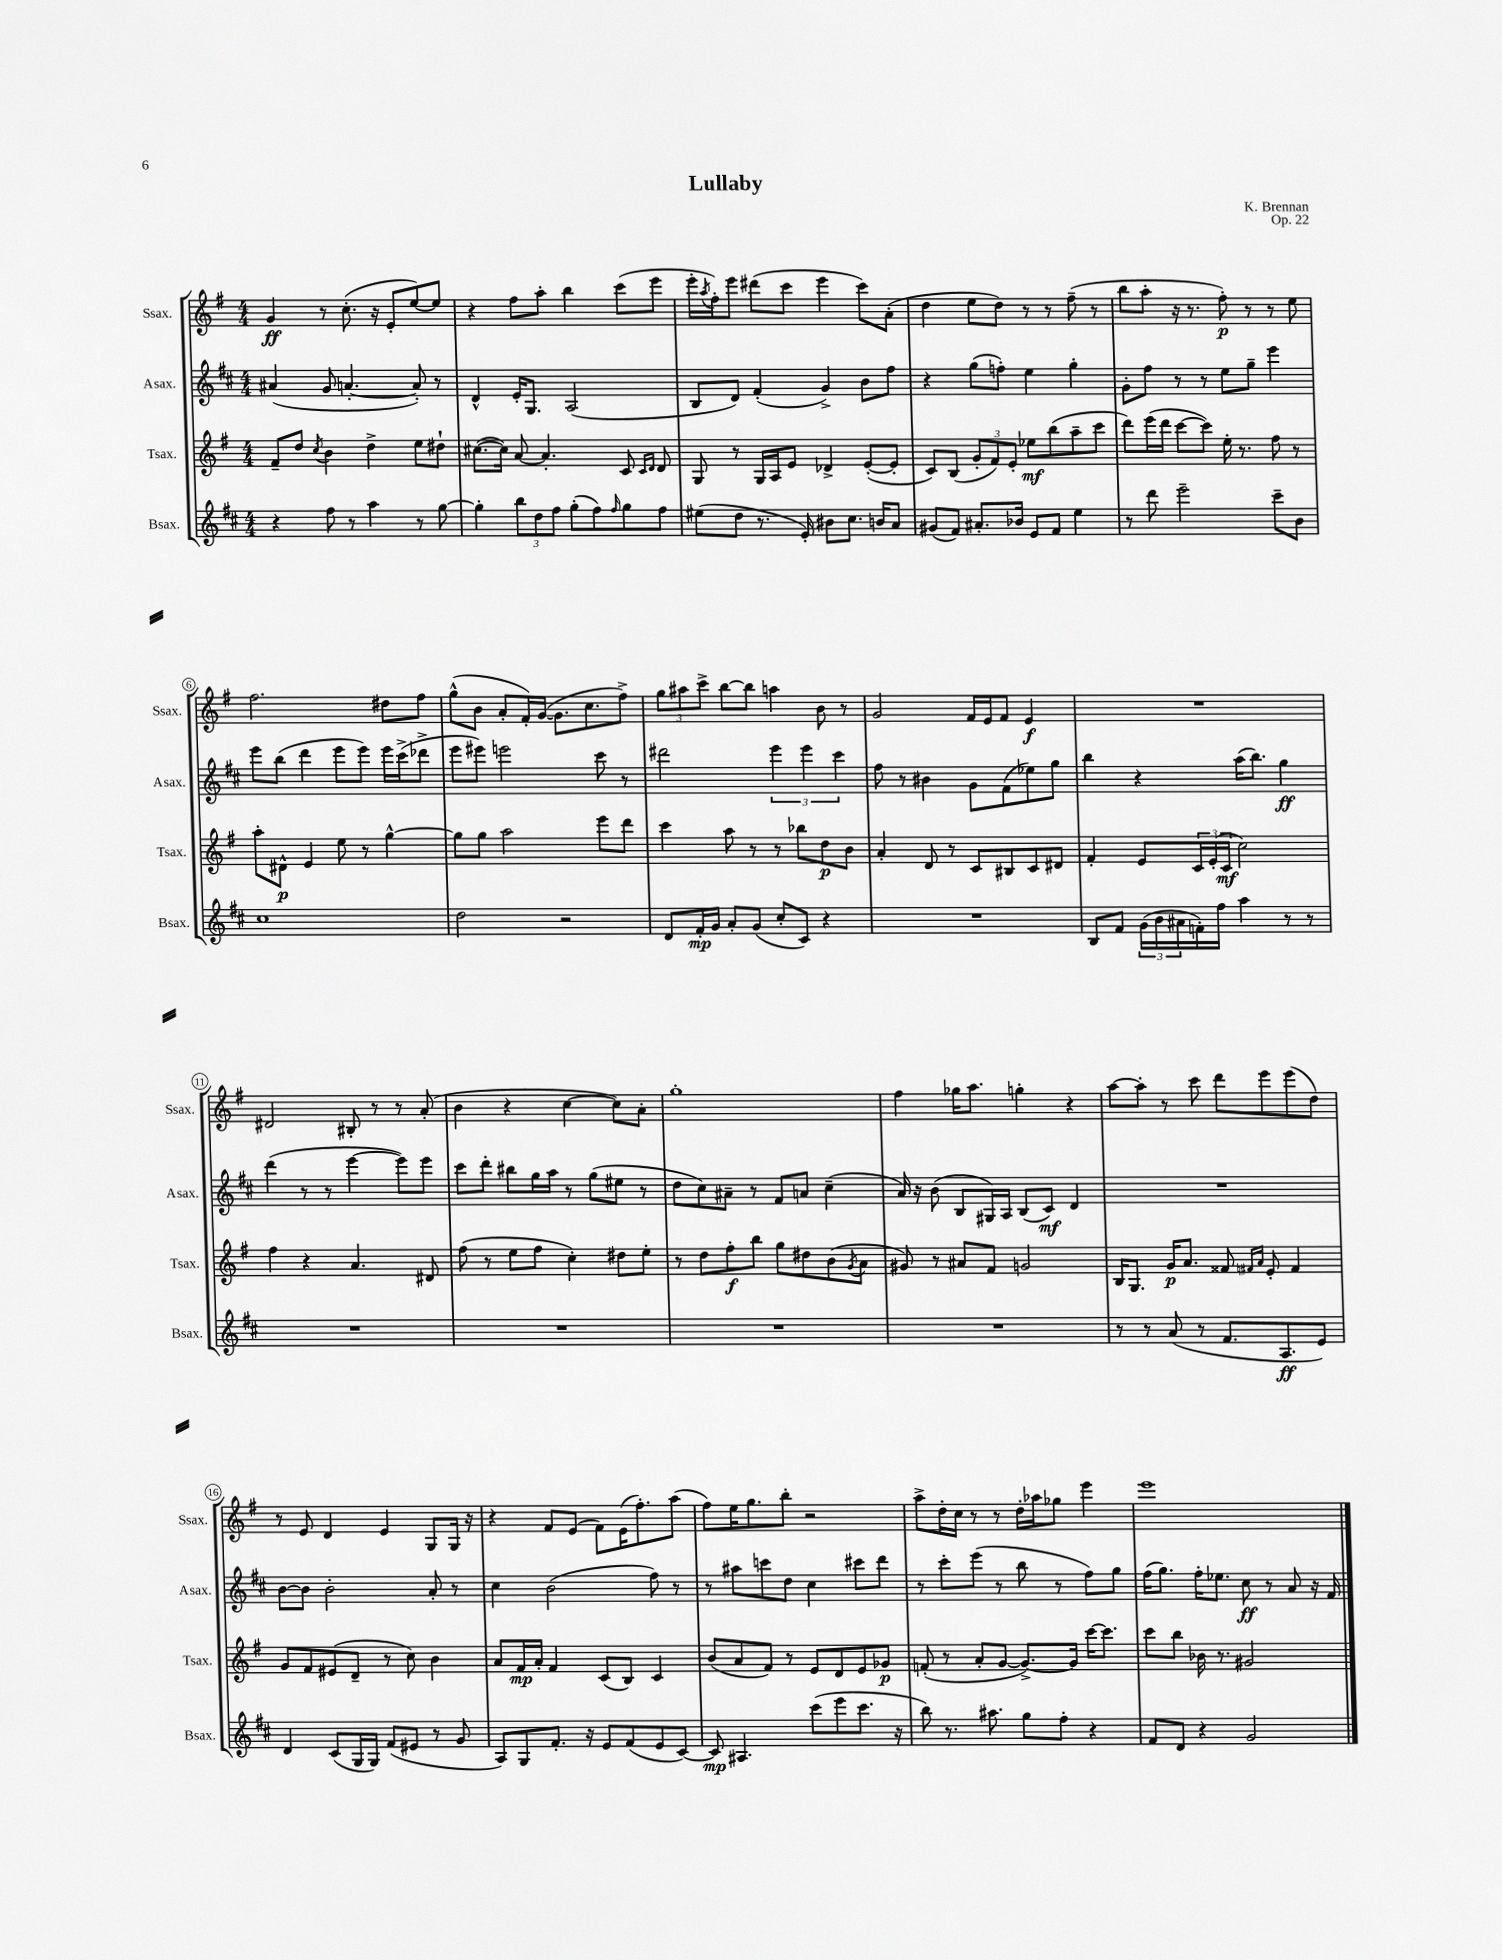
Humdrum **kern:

**kern	**dynam	**kern	**dynam	**kern	**dynam	**kern	**dynam
*part4	*part4	*part3	*part3	*part2	*part2	*part1	*part1
*staff4	*staff4	*staff3	*staff3	*staff2	*staff2	*staff1	*staff1
*I"Bsax.	*	*I"Tsax.	*	*I"Asax.	*	*I"Ssax.	*
*I'Bsax.	*	*I'Tsax.	*	*I'Asax.	*	*I'Ssax.	*
*clefG2	*	*clefG2	*	*clefG2	*	*clefG2	*
*k[f#c#]	*	*k[f#]	*	*k[f#c#]	*	*k[f#]	*
*M4/4	*	*M4/4	*	*M4/4	*	*M4/4	*
=1	=1	=1	=1	=1	=1	=1	=1
4r	.	8f#~/L	.	(4a#X/	.	4g/	ff
.	.	8dd/J	.	.	.	.	.
.	.	8qcc/	.	.	.	.	.
8ff#\	.	4b\	.	8g/	.	8r	.
8r	.	.	.	[4.an'/	.	(8.cc'\	.
4aa\	.	4dd^\	.	.	.	.	.
.	.	.	.	.	.	16r	.
.	.	.	.	.	.	8e'/L	.
8r	.	8ee\L	.	8a'/])	.	[8ee/)	.
[8gg\	.	8dd#X`\J	.	8r	.	8ee/J]	.
=2	=2	=2	=2	=2	=2	=2	=2
4gg'\]	.	([8.cc#X\L	.	4d^^/	.	4r	.
.	.	16cc#\Jk])	.	.	.	.	.
12bb\L	.	[8a/	.	16e'/KL	.	8ff#\L	.
.	.	.	.	8.G/J	.	.	.
12dd\	.	.	.	.	.	.	.
.	.	4.a'/]	.	.	.	8aa'\J	.
12ff#\J	.	.	.	.	.	.	.
(8gg'\L	.	.	.	(2A/	.	4bb\	.
8ff#\)	.	.	.	.	.	.	.
16qqff#/	.	.	.	.	.	.	.
8gg\	.	8c/	.	.	.	(8ccc\L	.
.	.	16qqc/LL	.	.	.	.	.
.	.	16qqd/JJ	.	.	.	.	.
8ff#\J	.	8d/	.	.	.	8eee\J	.
=3	=3	=3	=3	=3	=3	=3	=3
(8ee#X\L	.	8G/	.	8B/L	.	16eee'\LL	.
.	.	.	.	.	.	8qaa/	.
.	.	.	.	.	.	16ff#'\J)	.
8dd\J	.	8r	.	8d/J)	.	8eee\J	.
8.r	.	16G/LL	.	(4f#'/	.	(8ddd#X\L	.
.	.	16A/J	.	.	.	.	.
.	.	8e/J	.	.	.	8ccc\J	.
16e'/)	.	.	.	.	.	.	.
8b#X\L	.	4d-X^/	.	4g^/)	.	4eee\	.
8.cc#\J	.	.	.	.	.	.	.
.	.	([8e'/L	.	8b\L	.	8ccc\L)	.
16bn/KL	.	.	.	.	.	.	.
8a/J	.	8e'/J]	.	8ff#\J	.	(8a'\J	.
=4	=4	=4	=4	=4	=4	=4	=4
(8g#X/L	.	8c/L)	.	4r	.	4dd\	.
8f#/J)	.	(8B/J	.	.	.	.	.
8.a#X'/L	.	12g'/L	.	(8gg\L	.	8ee\L	.
.	.	12f#/)	.	.	.	.	.
.	.	.	.	8ffn'\J)	.	8dd\J)	.
.	.	12e'/J	.	.	.	.	.
16b-X/Jk	.	.	.	.	.	.	.
8e/L	.	8ee-X\L	mf	4ee\	.	8r	.
8f#/J	.	(8bb\	.	.	.	8r	.
4ee\	.	8aa~\	.	4gg'\	.	(8ff#~\	.
.	.	8ccc\J	.	.	.	8r	.
=5	=5	=5	=5	=5	=5	=5	=5
8r	.	8ddd\L)	.	8g'\L	.	8bb\L	.
8ddd\	.	(16eee\L	.	8ff#\J	.	8aa'\J	.
.	.	16ddd\JJ	.	.	.	.	.
2eee~\	.	[8ccc\L	.	8r	.	16r	.
.	.	.	.	.	.	8.r	.
.	.	8ccc\J])	.	8r	.	.	.
.	.	16ee'\	.	8ee\L	.	8ff#'\)	p
.	.	8.r	.	.	.	.	.
.	.	.	.	8gg~\J	.	8r	.
8ccc#~\L	.	8ff#\	.	4eee\	.	8r	.
8b\J	.	8r	.	.	.	8ee\	.
!!LO:LB:g=z
=6	=6	=6	=6	=6	=6	=6	=6
1cc#	.	8aa'\L	.	8eee\L	.	2.ff#\	.
.	.	8d#X^^\J	p	(8bb\J	.	.	.
.	.	4e/	.	4ddd\	.	.	.
.	.	8ee\	.	8eee\L	.	.	.
.	.	8r	.	8eee\J)	.	.	.
.	.	[4gg^^\	.	16eee\LL	.	8dd#X\L	.
.	.	.	.	(16ccc#^\J	.	.	.
.	.	.	.	8ddd-X^\J	.	8ff#\J	.
=7	=7	=7	=7	=7	=7	=7	=7
2dd\	.	8gg\L]	.	8eee\L	.	(8gg^^\L	.
.	.	8gg\J	.	8eee#X\J)	.	8b\J	.
.	.	2aa\	.	2eeen\	.	8a'/L	.
.	.	.	.	.	.	16f#'/L)	.
.	.	.	.	.	.	([16g/JJ	.
2r	.	.	.	.	.	8.g\L]	.
.	.	.	.	.	.	8.cc\	.
.	.	8eee\L	.	8ccc#\	.	.	.
.	.	8ddd\J	.	8r	.	8ff#^\J)	.
=8	=8	=8	=8	=8	=8	=8	=8
8d/L	.	4ccc\	.	2ddd#X\	.	12gg\L	.
.	.	.	.	.	.	12aa#X\	.
16f#'/L	mp	.	.	.	.	.	.
.	.	.	.	.	.	12ccc^\J	.
16g/JJ	.	.	.	.	.	.	.
8a'/L	.	8aa\	.	.	.	[8bb\L	.
(8g/J	.	8r	.	.	.	8bb\J]	.
8cc#'/L	.	8r	.	6eee\	.	4aan\	.
8c#/J)	.	8bb-X\L	.	.	.	.	.
.	.	.	.	6eee\	.	.	.
4r	.	8dd\	p	.	.	8b\	.
.	.	.	.	6ccc#\	.	.	.
.	.	8b\J	.	.	.	8r	.
=9	=9	=9	=9	=9	=9	=9	=9
1r	.	4a'/	.	8ff#\	.	2g/	.
.	.	.	.	8r	.	.	.
.	.	8d/	.	4b#X\	.	.	.
.	.	8r	.	.	.	.	.
.	.	8c/L	.	8g\L	.	16f#/LL	.
.	.	.	.	.	.	16e/J	.
.	.	8B#X/	.	(8f#\	.	8f#/J	.
.	.	8c/	.	8ee-X\)	.	4e/	f
.	.	8d#X/J	.	8gg\J	.	.	.
=10	=10	=10	=10	=10	=10	=10	=10
8B/L	.	4f#'/	.	4bb\	.	1r	.
8f#/J	.	.	.	.	.	.	.
(24g\LL	.	8e/L	.	4r	.	.	.
24b\	.	.	.	.	.	.	.
24a#X\	.	.	.	.	.	.	.
16fn'\)	.	24c/L	.	.	.	.	.
.	.	(24e'/	.	.	.	.	.
16ff#\JJ	.	.	.	.	.	.	.
.	.	24c/JJ	mf	.	.	.	.
4aa\	.	2cc\)	.	(16aa\KL	.	.	.
.	.	.	.	8.bb\J)	.	.	.
8r	.	.	.	4gg\	ff	.	.
8r	.	.	.	.	.	.	.
!!LO:LB:g=z
=11	=11	=11	=11	=11	=11	=11	=11
1r	.	4ff#\	.	(4ddd\	.	2d#X/	.
.	.	4r	.	8r	.	.	.
.	.	.	.	8r	.	.	.
.	.	4.a/	.	[4eee\	.	8B#X'/	.
.	.	.	.	.	.	8r	.
.	.	.	.	8eee\L])	.	8r	.
.	.	8d#X/	.	8eee\J	.	(8a'/	.
=12	=12	=12	=12	=12	=12	=12	=12
1r	.	(8ff#\	.	8ccc#\L	.	4b\	.
.	.	8r	.	8ddd'\J	.	.	.
.	.	8ee\L	.	8bb#X\L	.	4r	.
.	.	8ff#\J	.	16gg\L	.	.	.
.	.	.	.	16aa\JJ	.	.	.
.	.	4cc'\)	.	8r	.	[4cc\	.
.	.	.	.	(8gg\L	.	.	.
.	.	8dd#X\L	.	8ee#X\J	.	8cc\L])	.
.	.	8ee'\J	.	8r	.	8a'\J	.
=13	=13	=13	=13	=13	=13	=13	=13
1r	.	8r	.	8dd\L	.	1gg'	.
.	.	8dd\L	.	8cc#\)	.	.	.
.	.	8ff#'\	f	8a#X~\J	.	.	.
.	.	8bb\J	.	8r	.	.	.
.	.	8gg\L	.	8f#/L	.	.	.
.	.	8dd#X\	.	8an/J	.	.	.
.	.	(8b\	.	(4cc#~\	.	.	.
.	.	8qg/	.	.	.	.	.
.	.	8a\J	.	.	.	.	.
=14	=14	=14	=14	=14	=14	=14	=14
1r	.	8g#X/)	.	16a/)	.	4ff#\	.
.	.	.	.	16r	.	.	.
.	.	8r	.	(8b\	.	.	.
.	.	8a#X/L	.	8B/L	.	16gg-X\KL	.
.	.	.	.	.	.	8.aa\J	.
.	.	8f#/J	.	16G#X/L)	.	.	.
.	.	.	.	16A/JJ	.	.	.
.	.	2gn/	.	(8B/L	.	4ggn'\	.
.	.	.	.	8c#/J)	mf	.	.
.	.	.	.	4d/	.	4r	.
=15	=15	=15	=15	=15	=15	=15	=15
8r	.	16B/KL	.	1r	.	[8aa\L	.
.	.	8.G/J	.	.	.	.	.
8r	.	.	.	.	.	8aa'\J]	.
(8a/	.	16g/KL	p	.	.	8r	.
.	.	8.a/J	.	.	.	.	.
8r	.	.	.	.	.	8ccc\	.
8.f#/L	.	8f##X/	.	.	.	8ddd\L	.
.	.	16qqf#X/LL	.	.	.	.	.
.	.	16qqa/JJ	.	.	.	.	.
.	.	8e'/	.	.	.	8eee\	.
8.A/	ff	.	.	.	.	.	.
.	.	4f#/	.	.	.	(8eee\	.
8e/J)	.	.	.	.	.	8dd\J)	.
!!LO:LB:g=z
=16	=16	=16	=16	=16	=16	=16	=16
4d/	.	8g/L	.	[8b\L	.	8r	.
.	.	8f#/	.	8b\J]	.	8e/	.
(8c#/L	.	(8e#X/	.	2b'\	.	4d/	.
16G/L	.	8d~/J	.	.	.	.	.
16G/JJ)	.	.	.	.	.	.	.
(8f#/L	.	8r	.	.	.	4e/	.
8e#X/J	.	8cc\)	.	.	.	.	.
8r	.	4b\	.	8a'/	.	8G/L	.
8g/	.	.	.	8r	.	16G/Jk	.
.	.	.	.	.	.	16r	.
=17	=17	=17	=17	=17	=17	=17	=17
8A/L)	.	8a/L	.	4cc#\	.	4r	.
8G/	.	16f#/L	mp	.	.	.	.
.	.	16a'/JJ	.	.	.	.	.
8.f#'/J	.	4f#/	.	(2b\	.	8f#/L	.
.	.	.	.	.	.	(8e/J	.
16r	.	.	.	.	.	.	.
8e/L	.	(8c/L	.	.	.	8f#\L)	.
(8f#/	.	8B/J)	.	.	.	(16e\K	.
.	.	.	.	.	.	8.ff#'\)	.
8e/	.	4c/	.	8ff#\)	.	.	.
[8c#/J)	.	.	.	8r	.	(8aa\J	.
=18	=18	=18	=18	=18	=18	=18	=18
8c#/]	mp	(8b/L	.	8r	.	8ff#\L)	.
4.A#X/	.	8a/	.	8aa#X\L	.	16ee\K	.
.	.	.	.	.	.	8.gg\	.
.	.	8f#/J)	.	8cccn\	.	.	.
.	.	8r	.	8dd\J	.	8bb'\J	.
(8ccc#\L	.	8e/L	.	4cc#\	.	2r	.
8eee\	.	8d/	.	.	.	.	.
8.ccc#\J	.	8e/	.	8ccc#X\L	.	.	.
.	.	8g-X/J	p	8ddd\J	.	.	.
16r	.	.	.	.	.	.	.
=19	=19	=19	=19	=19	=19	=19	=19
8bb\)	.	(8fn'/	.	8r	.	8aa^\L	.
8.r	.	8r	.	8ccc#'\L	.	16dd'\L	.
.	.	.	.	.	.	16cc\JJ	.
.	.	8a'/L	.	(8eee\J	.	8r	.
8.aa#X\	.	.	.	.	.	.	.
.	.	[8g/J	.	8r	.	8r	.
8gg\L	.	8.g^/L_)	.	8bb\	.	16dd'\LL	.
.	.	.	.	.	.	16aa-X\J	.
8ff#'\J	.	.	.	8r	.	8gg-X\J	.
.	.	16g/Jk]	.	.	.	.	.
4r	.	[16ccc\KL	.	8ff#\L)	.	4eee\	.
.	.	8.ccc\J]	.	.	.	.	.
.	.	.	.	8gg\J	.	.	.
=20	=20	=20	=20	=20	=20	=20	=20
8f#/L	.	8ccc\L	.	(16ff#\KL	.	1eee	.
.	.	.	.	8.gg\J)	.	.	.
8d/J	.	8bb\J	.	.	.	.	.
4r	.	16b-X\	.	16ff#'\KL	.	.	.
.	.	8.r	.	8.ee-X\J	.	.	.
2g/	.	2g#X/	.	8cc#\	ff	.	.
.	.	.	.	8r	.	.	.
.	.	.	.	8a/	.	.	.
.	.	.	.	16r	.	.	.
.	.	.	.	16f#/	.	.	.
==	==	==	==	==	==	==	==
*-	*-	*-	*-	*-	*-	*-	*-
